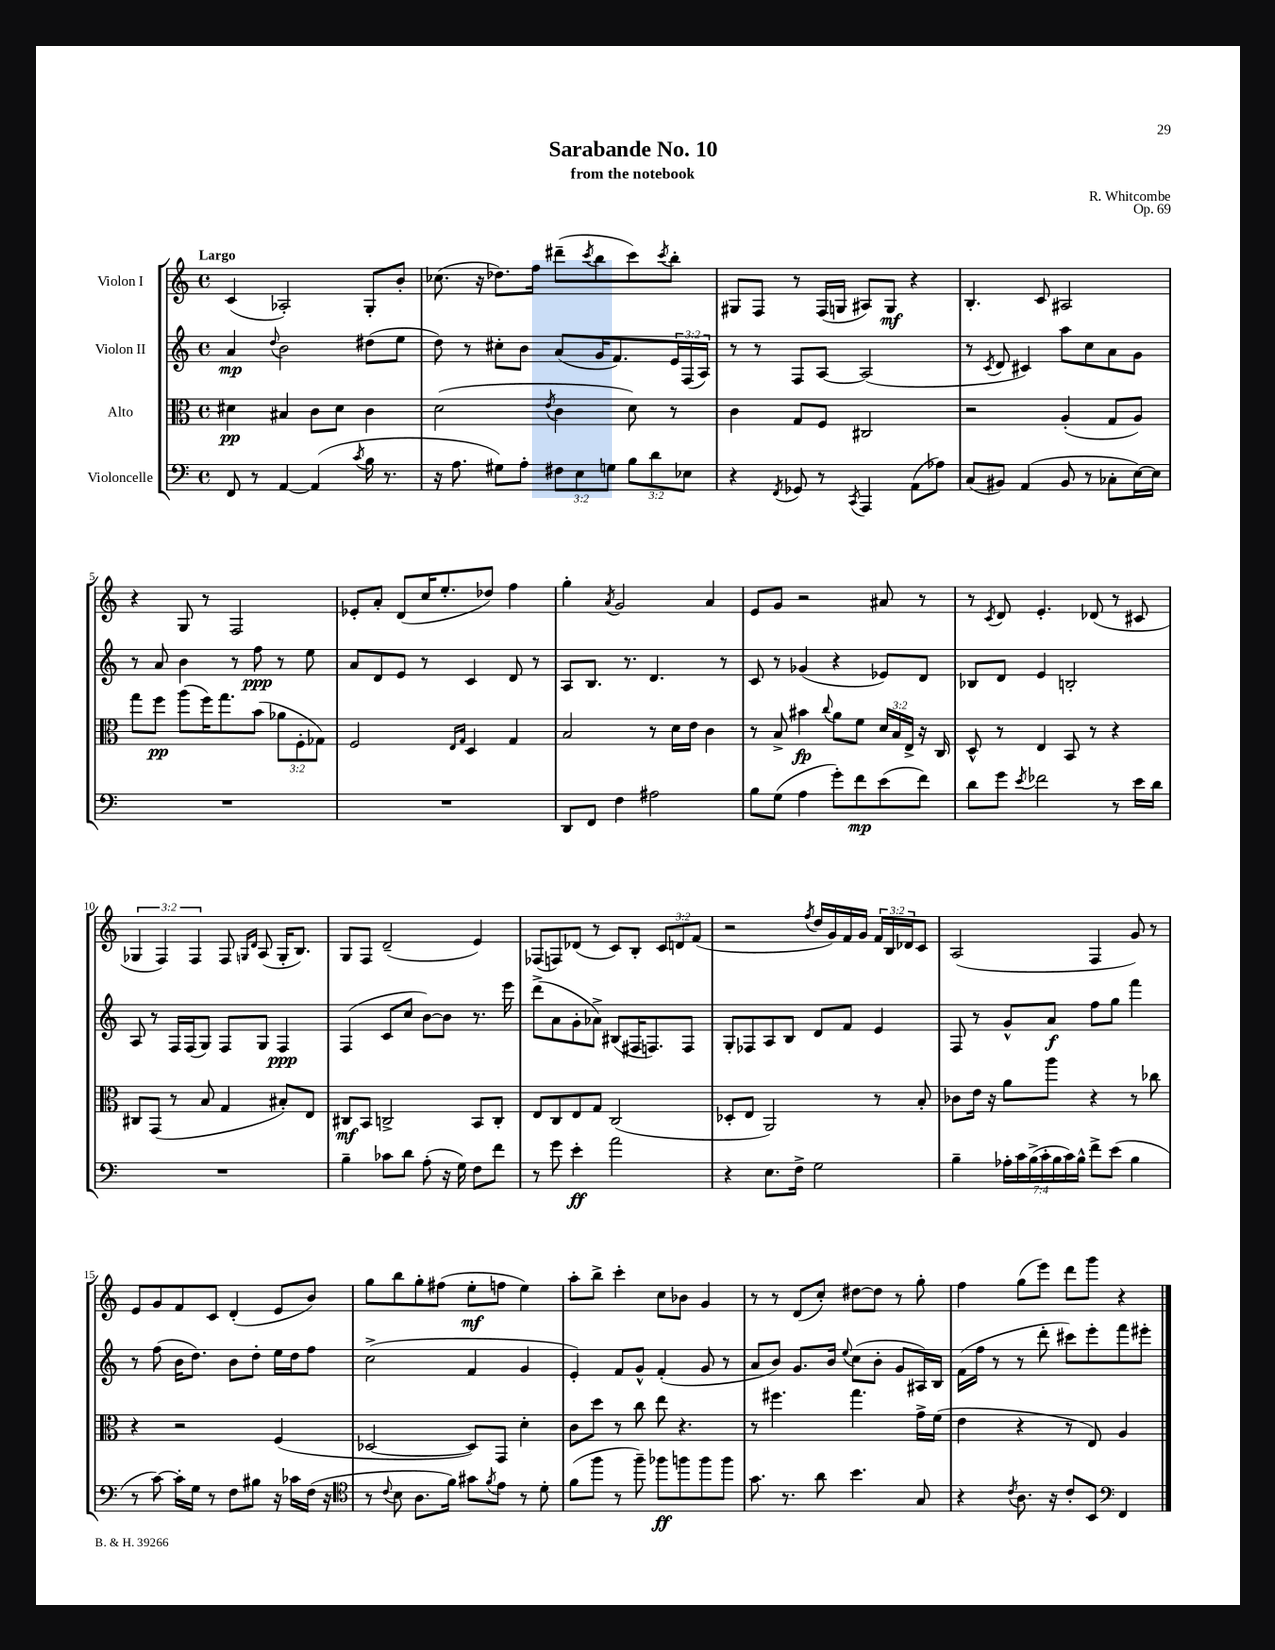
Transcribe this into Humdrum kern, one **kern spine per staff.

**kern	**kern	**kern	**kern
*staff4	*staff3	*staff2	*staff1
*clefF4	*clefC3	*clefG2	*clefG2
*k[]	*k[]	*k[]	*k[]
*M4/4	*M4/4	*M4/4	*M4/4
*met(c)	*met(c)	*met(c)	*met(c)
8FF	4d#	4a	(4c
8r	.	.	.
.	.	8qqdd	.
[4AA	4B#	2b	2A-')
(4AA]	8c	.	.
.	8d#	.	.
8qc	.	.	.
16B	4c	(8dd#	8G'
8.r	.	.	.
.	.	8ee	8b'
=	=	=	=
16r	(2d	8dd)	(8.cc-
8.A	.	.	.
.	.	8r	.
.	.	.	16r
8G#)	.	8cc#'	8.dd-)
8A'	.	8b	.
.	.	.	16ff
.	8qe	.	.
12F#	4c	(8a	(8ddd#~
12E	.	.	.
.	.	.	8qccc
.	.	16g	8bb
12G	.	.	.
.	.	8.f)	.
12B	8d)	.	8ccc)
12d	.	.	.
.	.	.	8qccc
.	8r	24e	8bb'
12E-	.	(24F	.
.	.	24A)	.
=	=	=	=
4r	4c	8r	8G#
.	.	8r	8F
8qFF	.	.	.
8GG-	8G	8F	8r
8r	8F	[8A	(16F
.	.	.	16G
8qCC	.	.	.
4AAA	2C#	(2A]	8A#)
.	.	.	8G
(8AA	.	.	4r
8A-)	.	.	.
=	=	=	=
(8C	2r	8r	4.B'
.	.	8qc	.
8BB#)	.	8d	.
(4AA	.	4c#)	.
.	.	.	8c
8BB#	(4A'	8aa	2A#
8r	.	8cc	.
8C-'	8G	8a	.
[16E)	8A)	8g	.
16E]	.	.	.
=	=	=	=
1r	8gg	8r	4r
.	8ff	8a	.
.	(8aa	4b	8G
.	16ff)	.	8r
.	8.gg	.	.
.	.	8r	2F
.	(8b	8ff	.
.	12a-	8r	.
.	12F'	.	.
.	.	8ee	.
.	12G-)	.	.
=	=	=	=
1r	2F	8a	8e-'
.	.	8d	8a'
.	.	8e	(8d
.	.	8r	16cc
.	.	.	8.ee'
.	16qqE	.	.
.	16qqG	.	.
.	4D	4c	.
.	.	.	8dd-)
.	4G	8d	4ff
.	.	8r	.
=	=	=	=
8DD	2B	8A	4gg'
8FF	.	8.B	.
.	.	.	8qa
4F	.	.	2g
.	.	8.r	.
2A#	8r	4.d	.
.	16d	.	.
.	16e	.	.
.	4c	.	4a
.	.	8r	.
=	=	=	=
8B	8r	8c	8e
(8G	8B^	8r	8g
4A	4b#	(4g-	2r
.	8qqcc	.	.
8g')	8a	4r	.
8f	8f	.	.
(8e	24d	8e-)	8a#
.	24B	.	.
.	24E^	.	.
8f)	16r	8d	8r
.	16C	.	.
=	=	=	=
8d	8D^^	8B-	8r
.	.	.	8qc
8g	8r	8d	8d
8qe	.	.	.
2f-	4E	4e	4.e'
.	8BB	2B'	.
.	8r	.	(8d-
8r	4r	.	8r
16e	.	.	8c#
16d	.	.	.
=	=	=	=
1r	8C#	8A	6G-
.	(8GG	8r	.
.	.	.	6F)
.	8r	16F	.
.	.	(16F	.
.	.	.	6F
.	8B	8G)	.
.	4G	8F	8F
.	.	.	16qqG
.	.	.	16qqd
.	.	8G	(8A
.	8B#')	4F	16G'
.	.	.	8.B)
.	8E	.	.
=	=	=	=
4B~	8C#	(4F	8G
.	8BB	.	8F
8c-	2C^	8c	(2d~
8d	.	8cc	.
(8A'	.	[8b)	.
16r	.	8b]	.
16G)	.	.	.
8F	8BB	8.r	4e)
8f	8C'	.	.
.	.	16eee	.
=	=	=	=
8r	8E	(8ddd^	(8F-
8g	8C	8a	8F)
4e'	8E	8g'	(8d-
.	8G	8a-^)	8r
2a	(2C	(8B#	8c)
.	.	16F#	8B'
.	.	8.F)	.
.	.	.	12c
.	.	.	12d
.	.	8F	.
.	.	.	(12f
=	=	=	=
4r	8D-'	8G'	2r
.	8E	8F-	.
8.E	2AA)	8A	.
.	.	8B	.
16F^	.	.	.
.	.	.	8qff
2G	.	8d	16dd
.	.	.	16g)
.	.	8f	16f
.	.	.	16g
.	8r	4e	24f
.	.	.	24B
.	.	.	24d-
.	8B'	.	8c
=	=	=	=
4B~	8c-	8F	(2A
.	16e	8r	.
.	16r	.	.
28A-'	8a	8g^^	.
28c	.	.	.
(28B^	.	.	.
28c'	.	.	.
.	8aa	8a	.
28B	.	.	.
28c)	.	.	.
28B^^	.	.	.
8f^	4r	8ff	4F
(8e	.	8gg	.
4B	8r	4fff	8g)
.	8cc-	.	8r
=	=	=	=
8r	4r	8r	8e
[8c)	.	(8ff	8g
16c']	2r	16b	8f
16G	.	8.dd)	.
8r	.	.	8c
8F	.	8b	(4d'
8B#	.	8dd'	.
16r	(4F	16ee	8e
16c-	.	16dd	.
(16F	.	8ff	8b)
16r	.	.	.
=	=	=	=
*clefC4	*	*	*
8r	[2D-	(2cc^	8gg
8qqc	.	.	.
8B	.	.	8bb
8.A	.	.	8gg'
.	.	.	(8ff#
16f)	.	.	.
8g#	8D-])	4f	8ee'
8qf	.	.	.
8e	8GG	.	8ff
8r	4d'	4g	4ee)
8d'	.	.	.
=	=	=	=
(8f	8c	4e')	8aa'
8ff	8dd	.	8bb^
8r	8r	8f	4ccc'
8ff~)	8cc	8g^^	.
8ff-	8ee	(4f'	8cc
8ff	4.r	.	8b-
8ff	.	8g	4g
8ff	.	8r	.
=	=	=	=
8.g	8r	8a	8r
.	4.ff#	8b)	8r
8.r	.	.	.
.	.	8.g	(8d
8a	.	.	8cc')
.	.	16b	.
.	.	8qqee	.
4.b	4.gg	(8cc	[8dd#
.	.	8b'	8dd#]
.	.	8g	8r
8G	16g^	16A#)	8gg'
.	(16f	16B	.
=	=	=	=
4r	4e	(16f	4ff
.	.	16ff	.
.	.	8r	.
8qc	.	.	.
8.A	4r	8r	(8gg
.	.	8ddd'	8eee)
16r	.	.	.
8c'	8r	8ccc#)	8ddd
8BB	8E)	8eee'	8ggg
*clefF4	*	*	*
4FF	4A	8fff	4r
.	.	8eee#'	.
==	==	==	==
*-	*-	*-	*-
